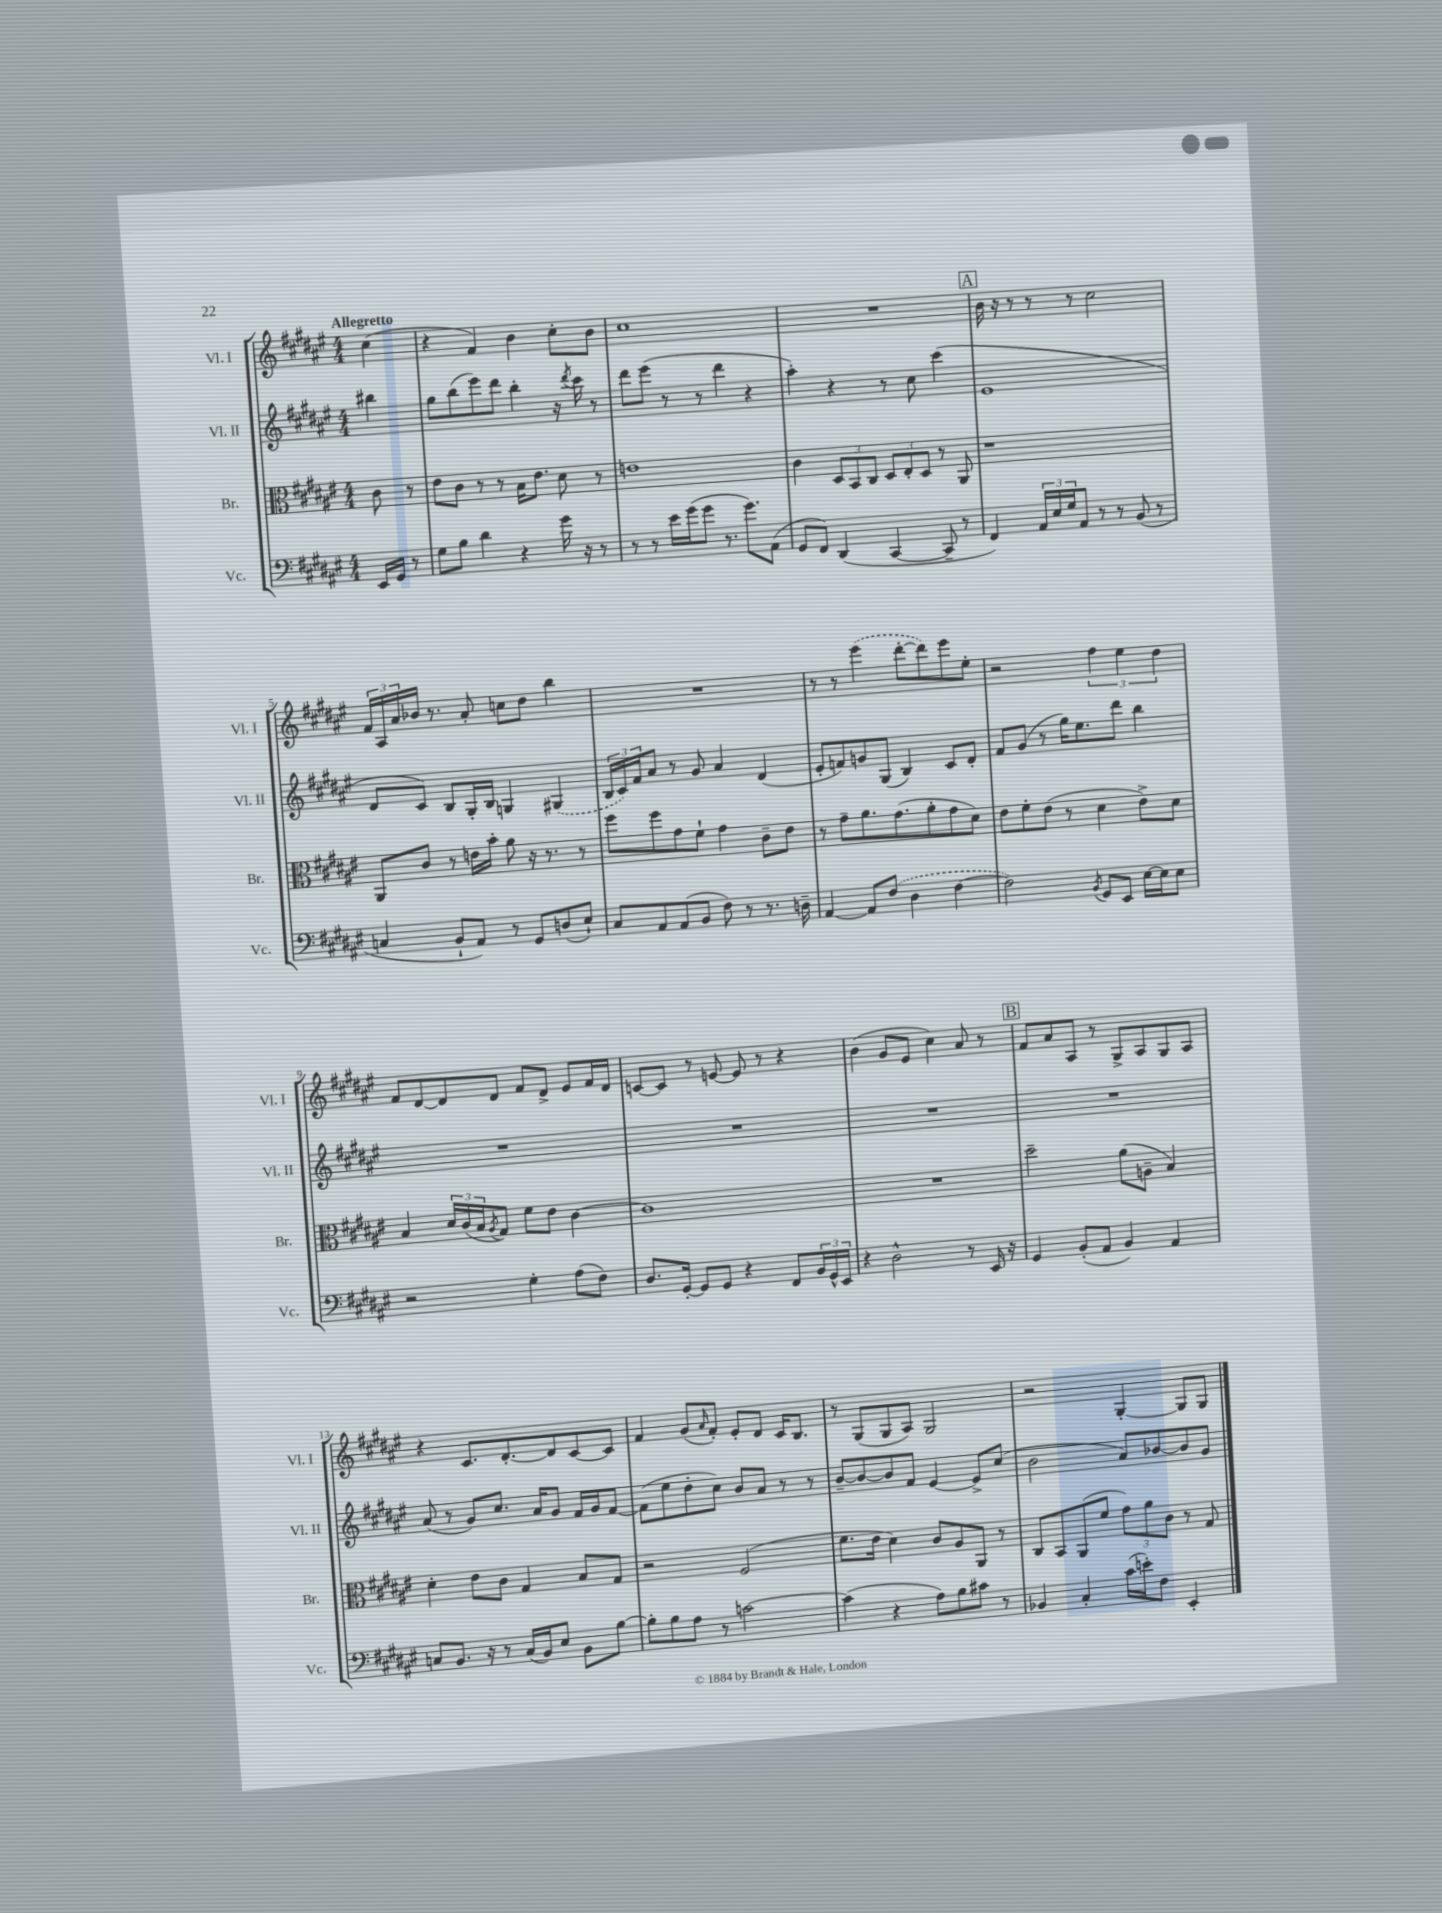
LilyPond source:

<<
\new StaffGroup <<
\new Staff = "s0" \with { instrumentName = "Vl. I" shortInstrumentName = "Vl. I" } {
    \clef treble \key fis \major \numericTimeSignature \time 4/4 \partial 4 \tempo "Allegretto"
    cis''4( |
    r4 fis'4) b'4 cis''8-. b'8 |
    cis''1 |
    R1 |
    \mark \markup { \box "A" } b'16 r16 r8 r8 r8 cis''2 |
    \tuplet 3/2 { fis'16 ais16 ais'16 } bes'16 r8. ais'8-. c''8 dis''8 b''4 |
    R1 |
    r8 r8 \once \slurDashed eis'''4( dis'''8~-. dis'''8) eis'''8 eis''8-. |
    r2 \tuplet 3/2 { fis''4 eis''4 dis''4 } |
    fis'8 dis'8~ dis'8 dis'8 fis'8 dis'8-> eis'8 fis'16 dis'16 |
    c'8~ c'8 r8 e'8~ e'8 r8 r4 |
    b'4( gis'8 eis'8 cis''4) ais'8 r8 |
    \mark \markup { \box "B" } fis'8 ais'8 ais8 r8 gis8-> ais8 gis8 ais8 |
    r4 cis'8. dis'8.~-. dis'8 cis'8~ cis'8 |
    fis'4 gis'8( \grace { ais'16 } fis'8-.) eis'8-. dis'8 cis'16 b8. |
    r8 gis8( gis8 ais8) gis2 |
    r2 gis4~-. gis8 gis8 \bar "|." |
}
\new Staff = "s1" \with { instrumentName = "Vl. II" shortInstrumentName = "Vl. II" } {
    \clef treble \key fis \major \numericTimeSignature \time 4/4 \partial 4
    bis''4 |
    gis''8 b''8( eis'''8) dis'''8 b''4-. r16 \acciaccatura { dis'''8 } cis'''16 r8 |
    dis'''8 eis'''8( r8 r8 dis'''4 r4 |
    ais''4-.) r4 r8 cis''8 cis'''4( |
    \mark \markup { \box "A" } eis'1 |
    dis'8 cis'8) b8 gis16-. b16 g4 \once \slurDashed gis4( |
    \tuplet 3/2 { b16 cis'16) fis'16 } ais'8 r8 gis'8 ais'4 dis'4( |
    eis'8-. f'8) g'8 gis8( b4) cis'8 dis'8-. |
    fis'8 gis'8( r8 gis''16) eis''8. dis'''8 b''4 |
    R1 |
    R1 |
    R1 |
    \mark \markup { \box "B" } R1 |
    ais'8( r8 gis'8) cis''8. ais'16 gis'8 fis'16 gis'16 fis'8~ |
    fis'8( eis''8 dis''8-. cis''8) b'8 ais'8 r8 r8 |
    b'8~-- b'8~ b'8 fis'8 eis'4~ eis'8-> cis''8( |
    b'2 ais'8) bes'8~ bes'8 gis'8 \bar "|." |
}
\new Staff = "s2" \with { instrumentName = "Br." shortInstrumentName = "Br." } {
    \clef alto \key fis \major \numericTimeSignature \time 4/4 \partial 4
    cis'8 r8 |
    eis'8 cis'8 r8 r8 b16 eis'8. dis'8 r8 |
    e'1 |
    cis'4 \tuplet 3/2 { dis8 b,8 cis8 } \tuplet 3/2 { dis8 eis8-. dis8 } r8 ais,8 |
    \mark \markup { \box "A" } r1 |
    ais,8 cis'8 r8 e'16 b'16-. ais'8 r16 r8. r8 |
    fis''8 fis''8 gis'8 fis'8-! gis'4 cis'8-- eis'8 |
    r8 gis'8-- ais'8. gis'8.( ais'8-. gis'8 dis'8) |
    eis'8 fis'8-. eis'8( r8 dis'4 eis'8->) dis'8 |
    b4 \tuplet 3/2 { dis'16 cis'16( b16 } \acciaccatura { ais8 } gis8) fis'8 eis'8 cis'4~ |
    cis'1 |
    R1 |
    \mark \markup { \box "B" } dis''2-- ais'8( a8-- b4) |
    dis'4-. eis'8 cis'8 gis4 b8 gis8 |
    r2 fis2( |
    fis'8. eis'16 dis'4) cis'8 ais8 ais,8 r8 |
    cis8 b,8 ais,8( fis'8 \tuplet 3/2 { gis'8) ais'8 cis'8 } r8 gis8 \bar "|." |
}
\new Staff = "s3" \with { instrumentName = "Vc." shortInstrumentName = "Vc." } {
    \clef bass \key fis \major \numericTimeSignature \time 4/4 \partial 4
    eis,16 gis,16 r8 |
    gis8 b8 dis'4 r4 gis'16 r16 r8 |
    r8 r8 eis'16 gis'16( gis'8 r8. gis'8.) ais,8( |
    gis,8 fis,8) dis,4( cis,4~ cis,8-- r8 |
    \mark \markup { \box "A" } fis,4) \tuplet 3/2 { ais,16 eis16 gis16 } ais,8 r8 r8 b,8( r8 |
    c4 b,8-! ais,8) r8 gis,8 d8( eis8-!) |
    cis8 ais,8 ais,8( b,8 fis8) r8 r8. d16-- |
    ais,4~ ais,8 \once \slurDashed fis8( dis4 fis4~ |
    fis2) \acciaccatura { b,8 } gis,8 eis,8 eis16~ eis16 eis8 |
    r2 gis4-. ais8( fis8) |
    dis8. gis,16~-. gis,8 gis,8 r4 fis,8 \tuplet 3/2 { b,16 gis,16-^ eis,16 } |
    r4 dis2-^ r8 eis,16 r16 |
    \mark \markup { \box "B" } gis,4 b,8-.( ais,8 b,4) ais,4 |
    c8 b,8. r16 r8 c16( b,16) eis8 b,8 b8~ |
    b8-. b8 ais8 r8 c'2~ |
    c'4( r4 ais8) b8 cis'8 r8 |
    bes,4 cis4-. cis'16( e'16-.) fis8 eis,4-. \bar "|." |
}
>>
>>
